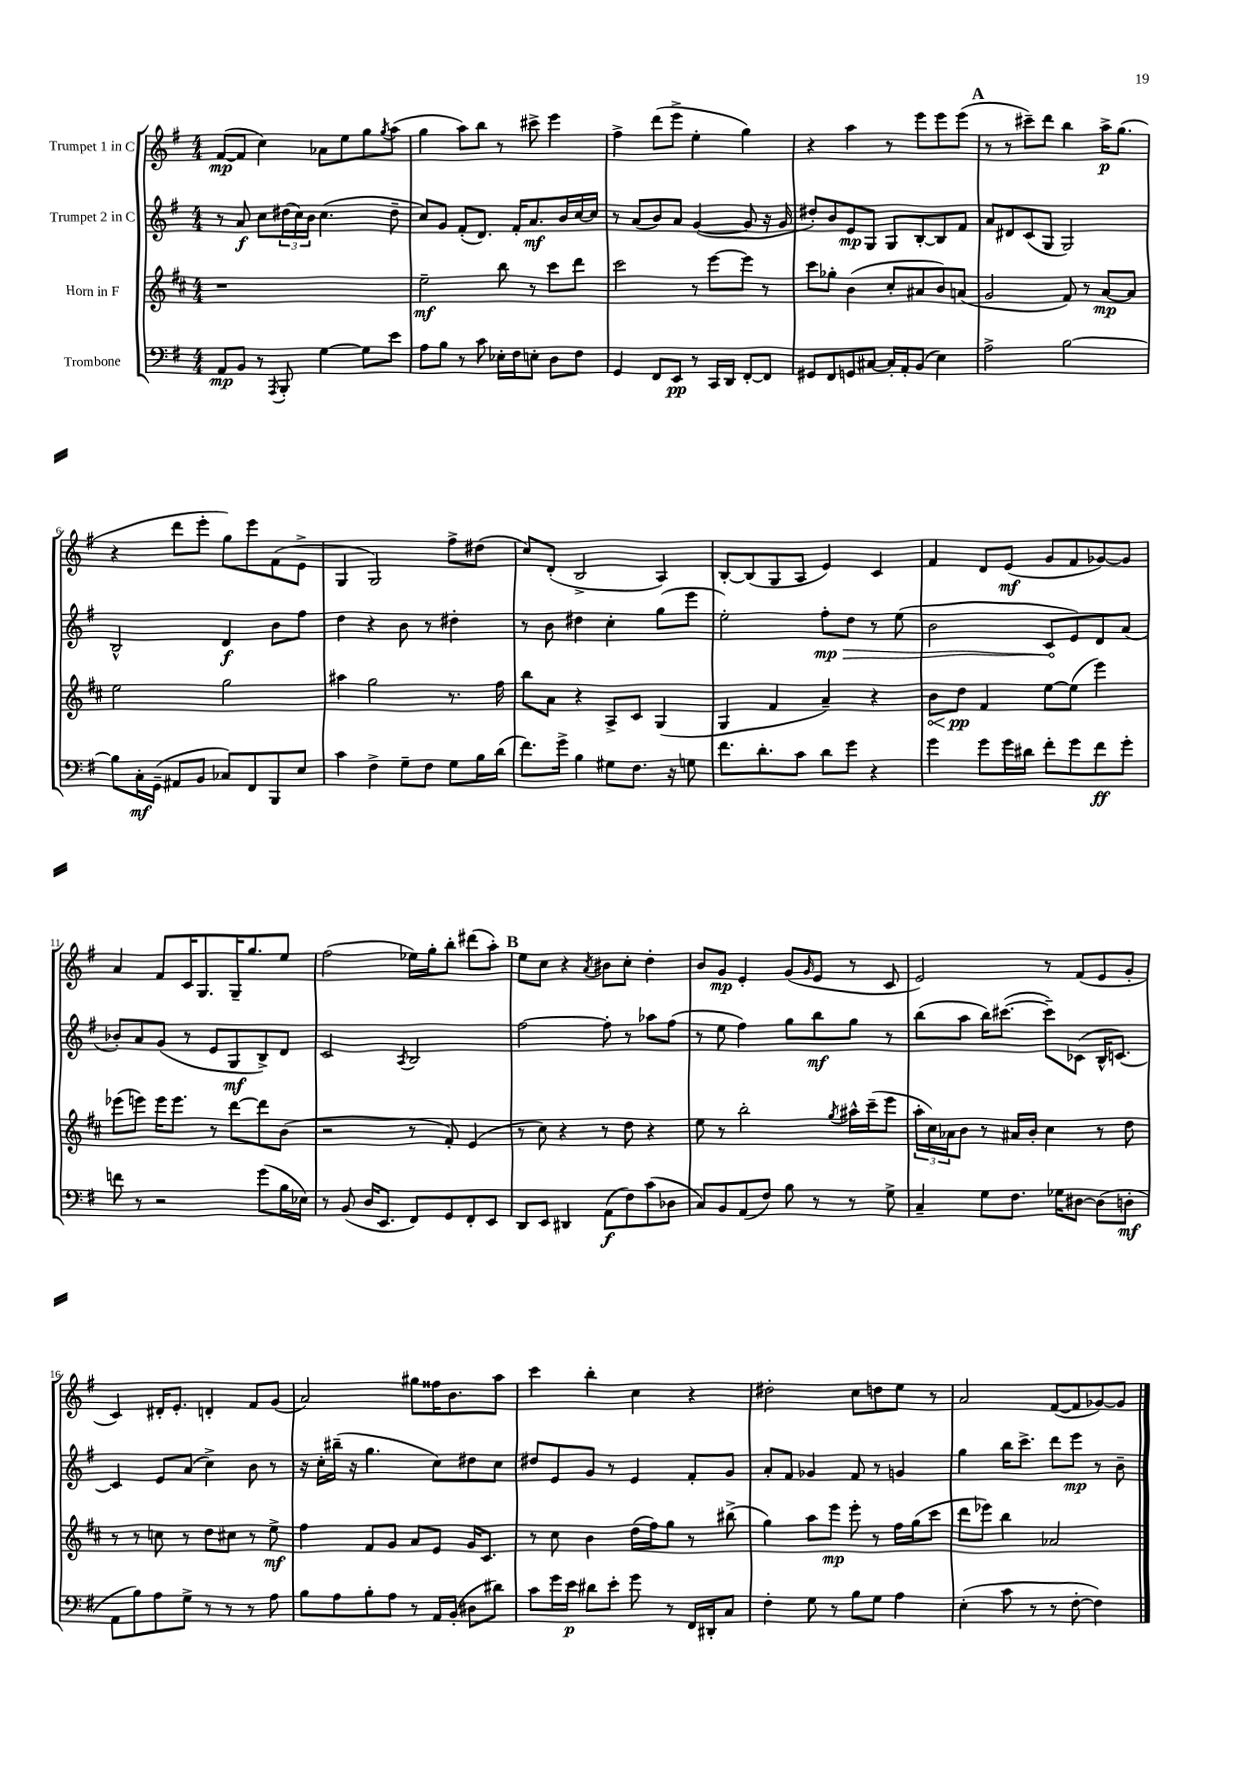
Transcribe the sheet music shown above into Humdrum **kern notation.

**kern	**kern	**kern	**kern
*staff4	*staff3	*staff2	*staff1
*clefF4	*clefG2	*clefG2	*clefG2
*k[f#]	*k[f#c#]	*k[f#]	*k[f#]
*M4/4	*M4/4	*M4/4	*M4/4
8AA	1r	8r	([8f#
8BB	.	8a	8f#]
8r	.	8cc	4cc)
8qAAA	.	.	.
8BBB'	.	(24dd#	.
.	.	24cc)	.
.	.	24b	.
[4G	.	(4.cc	8a-
.	.	.	8ee
8G]	.	.	8gg
.	.	.	8qgg
8e	.	8dd#~	(8aa
=	=	=	=
8A	2ee~	8cc)	4gg
8B	.	8g	.
8r	.	(8f#'	8aa)
8c	.	8.d)	8bb
16E-'	8bb	.	8r
16F#	.	16f#'	.
8E'	8r	8.a	8ccc#^
8D	8ccc#	.	4eee
.	.	16b	.
8F#	8ddd	[16cc	.
.	.	16cc]	.
=	=	=	=
4GG	2ccc#	8r	4ff#^
.	.	(8a	.
8FF#	.	8b)	(8ddd
8EE	.	8a	8eee^
8r	8r	([4g	4ee'
16CC	[8eee	.	.
16DD	.	.	.
[8FF#'	8eee]	8g]	4gg)
8FF#]	8r	16r	.
.	.	16g	.
=	=	=	=
8GG#	8ccc#	8dd#')	4r
8FF#	8gg-'	8b	.
8GG	(4b	8e	4aa
[8C#	.	8G	.
16C#']	8cc#'	8G	8r
16AA'	.	.	.
(8BB	8a#	[8B'	8eee
4E)	8b)	8B]	8eee
.	(8a	8f#	(8eee
=	=	=	=
2A^	2g	8a	8r
.	.	8d#	8r
.	.	(8c	8ccc#~)
.	.	8G	8ddd
[2B	8f#)	2G)	4bb
.	8r	.	.
.	[8a	.	16aa^
.	.	.	(8.gg
.	8a]	.	.
=	=	=	=
8B]	2ee	2B^^	4r
16C'	.	.	.
(16GG~	.	.	.
8AA#	.	.	8ddd
8BB	.	.	8eee'
8C-)	2gg	4d	8gg)
8FF#	.	.	8eee
8BBB	.	8b	(8f#
8E	.	8ff#	8e^
=	=	=	=
4c	4aa#	4dd	4G
4F#^	2gg	4r	2G)
8G~	.	8b	.
8F#	.	8r	.
8G	8.r	4dd#'	8ff#^
16B	.	.	(8dd#
(16d	16ff#	.	.
=	=	=	=
8.f#)	8bb	8r	8cc)
.	8a	8b	(8d'
16g^	.	.	.
4B	4r	4dd#	2B^
8G#	8A^	4cc'	.
8.F#	8c#	.	.
.	(4G	(8gg	4A)
16r	.	.	.
8G	.	8eee	.
=	=	=	=
8.f#	4G	2ee')	[8B'
.	.	.	(8B]
8.d'	.	.	.
.	4f#	.	8G
8c	.	.	8A
8d	4a~)	8ff#'	4e)
8g	.	8dd	.
4r	4r	8r	4c
.	.	(8ee	.
=	=	=	=
4g	8b	2b	4f#
.	8dd	.	.
8g	4f#	.	8d
16g	.	.	(8e
16d#	.	.	.
8f#'	[8ee	8c	8g
8g	(8ee]	8e)	8f#
8f#	4eee)	8d	[8g-)
8g'	.	(8a	8g-]
=	=	=	=
8f	(8eee-	8b-')	4a
8r	8eee)	8a	.
2r	16eee	(8g	8f#
.	8.eee	.	.
.	.	8r	16c
.	.	.	8.G
.	8r	8e	.
.	[8ddd	8G	16G~
.	.	.	8.gg
(8g	8ddd]	8B^)	.
16B	(8b	8d	8ee
16E-)	.	.	.
=	=	=	=
8r	2r	2c	(2ff#
(8BB	.	.	.
16D	.	.	.
8.EE	.	.	.
.	.	8qA	.
8FF#)	8r	2B	16ee-)
.	.	.	16gg'
8GG	8f#')	.	8bb'
8FF#'	(4e	.	(8ddd#
8EE	.	.	8aa')
=	=	=	=
8DD	8r	[2ff#	8ee
8EE	8cc#)	.	8cc
4DD#	4r	.	4r
.	.	.	8qa
(8AA	8r	8ff#']	8b#
8F#)	8dd	8r	8cc'
(8c	4r	8aa-	4dd'
8D-	.	(8ff#	.
=	=	=	=
8C)	8ee	8r	8b
8BB	8r	8ee	8g
(8AA	2bb'	4ff#)	4e'
8F#)	.	.	.
8B	.	8gg	(8g
.	.	.	16qqg
8r	.	8bb	8e
.	8qgg	.	.
8r	16aa#^^	8gg	8r
.	(16ccc#~	.	.
8G^	8eee	8r	8c
=	=	=	=
4C~	24aa'	(8bb	2e)
.	24cc#)	.	.
.	24a-	.	.
.	8b	8aa	.
8G	8r	16bb)	.
.	.	([8.ccc#	.
8.F#	16a#	.	.
.	16b'	.	.
.	4cc#	8ccc#~])	8r
16G-	.	.	.
[8D#	.	(8c-	(8f#
(8D#]	8r	16B^^	8e
.	.	[8.c)	.
8D'	8dd	.	8g'
=	=	=	=
8AA	8r	4c]	4c)
8B)	8r	.	.
8A	8cc	8e	16d#'
.	.	.	8.e'
8G^	8r	(8a	.
8r	8dd	4cc^)	4d'
8r	8cc#	.	.
8r	8r	8b	8f#
8A	8ee^	8r	(8g
=	=	=	=
8B	4ff#	16r	2a)
.	.	16cc'	.
8A	.	(16bb#~	.
.	.	16r	.
8B'	8f#	4.gg	.
8A	8g	.	.
8r	8a	.	8gg#
16AA	8e	8cc)	16ff##
(16BB'	.	.	8.b
8D#	16g	8dd#	.
.	8.c#	.	.
8d#)	.	8cc	8aa
=	=	=	=
8c	8r	8dd#	4ccc
16g	8cc#	8e	.
16e	.	.	.
8d#	4b	8g	4bb'
8e'	.	8r	.
8g	(16dd	4e	4cc
.	16ff#)	.	.
8r	8gg	.	.
16FF#	8r	8f#'	4r
16DD#'	.	.	.
8C	(8bb#^	8g	.
=	=	=	=
4F#'	4gg)	8a'	2dd#'
.	.	8f#	.
8G	8aa	4g-	.
8r	8eee	.	.
8B	8eee'	8f#	8cc
8G	8r	8r	8dd
4A	16ff#	4g	8ee
.	(16gg	.	.
.	8ccc#	.	8r
=	=	=	=
(4E'	8ddd	4gg	2a
.	8eee-)	.	.
8c	4bb	16bb	.
.	.	8.ccc^	.
8r	.	.	.
8r	2a-	8ddd	([8f#
[8F#'	.	8eee	8f#]
4F#])	.	8r	[8g-)
.	.	8b~	8g-]
==	==	==	==
*-	*-	*-	*-
